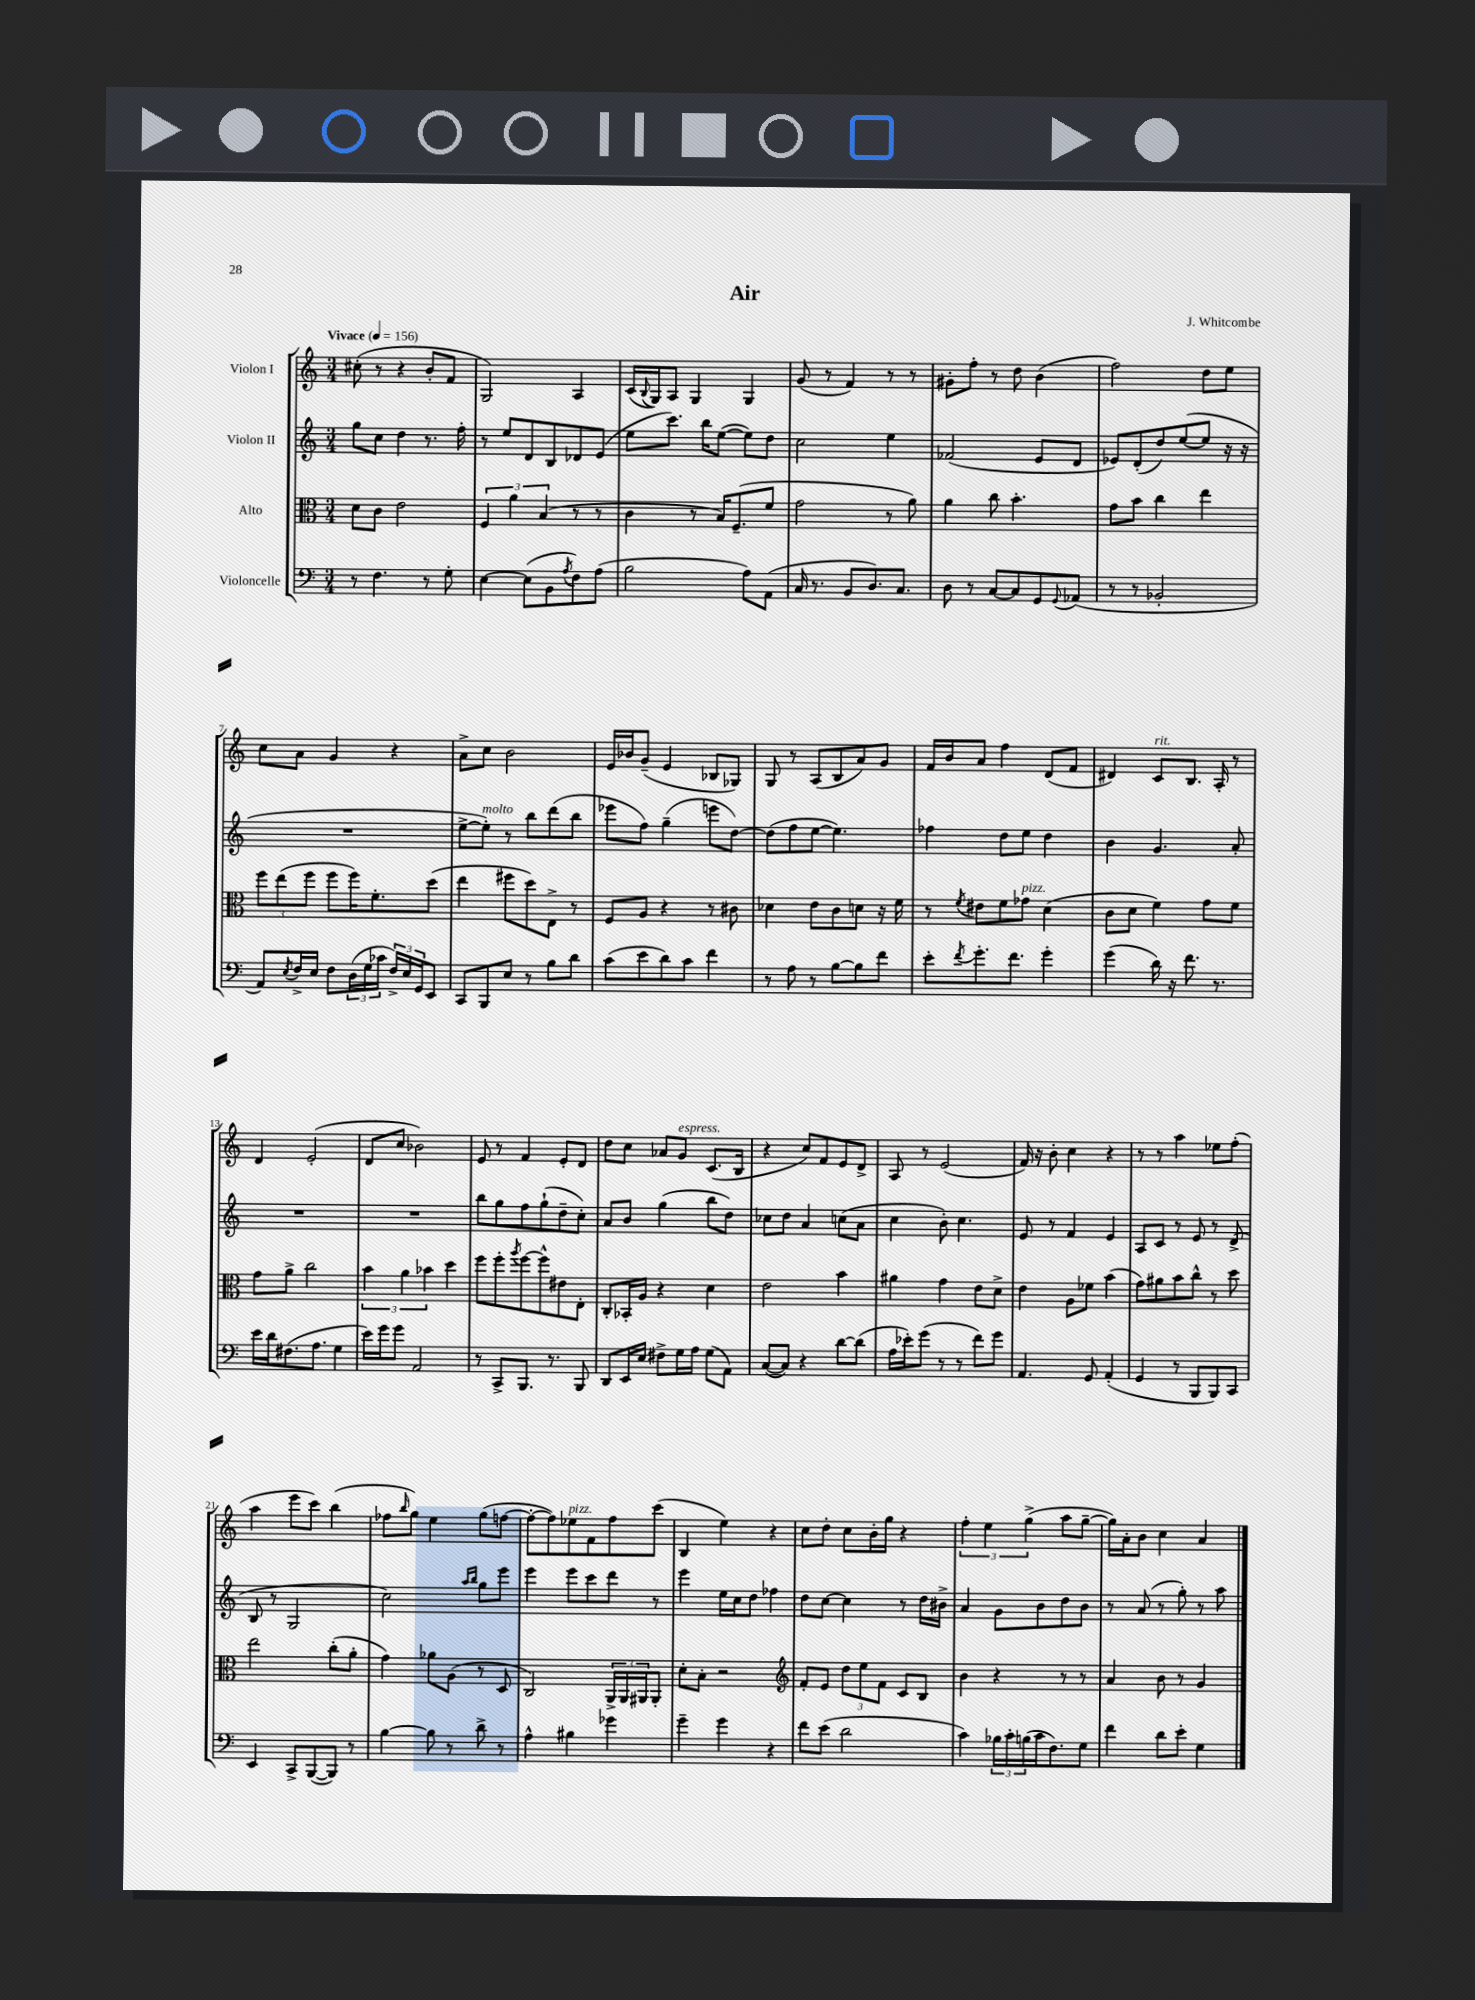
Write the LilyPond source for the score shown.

\header { title = "Air" composer = "J. Whitcombe" }
<<
\new StaffGroup <<
\new Staff = "s0" \with { instrumentName = "Violon I" } {
    \clef treble \key c \major \numericTimeSignature \time 3/4 \tempo "Vivace" 4 = 156
    cis''8-.( r8 r4 b'8-. f'8 |
    g2) a4 |
    c'16( \appoggiatura { b8 } g16) a8 g4 g4 |
    g'8( r8 f'4) r8 r8 |
    gis'8-. f''8-. r8 d''8 b'4( |
    f''2) d''8 e''8 |
    c''8 a'8 g'4 r4 |
    a'8-> c''8 b'2 |
    e'16 bes'16 g'8--( e'4 bes8 ges8) |
    g8 r8 a8( b8 a'8) g'8 |
    f'16 b'16 a'8 f''4 d'8( f'8 |
    dis'4) c'8^\markup { \italic "rit." } b8. a16-. r8 |
    d'4 e'2-.( |
    d'8 c''8 bes'2) |
    e'8 r8 f'4 e'8-. d'8 |
    d''8 c''8 aes'8 g'8^\markup { \italic "espress." } c'8.( b16 |
    r4 c''8) f'8 e'8 d'8-> |
    a8 r8 e'2( |
    f'16) r16 b'8-. c''4 r4 |
    r8 r8 a''4 ees''8 f''8-.( |
    a''4 e'''8 c'''8) b''4( |
    fes''8 \grace { b''16 } g''8) e''4 g''8( f''8~ |
    f''8~-. f''8) ees''8^\markup { \italic "pizz." } f'8 f''8 c'''8( |
    b4 e''4) r4 |
    c''8 d''8-. c''8 b'16-. g''16 r4 |
    \tuplet 3/2 { f''4-. e''4 g''4->( } a''8 g''8~-- |
    g''16) a'16-. b'8 c''4 a'4 \bar "|." |
}
\new Staff = "s1" \with { instrumentName = "Violon II" } {
    \clef treble \key c \major \numericTimeSignature \time 3/4
    g''8 c''8 d''4 r8. f''16-. |
    r8 e''8 d'8 b8 des'8 e'8( |
    e''8 c'''8.) b''16 e''8~( e''8) d''8 |
    c''2 e''4 |
    fes'2( e'8 d'8 |
    ees'8) d'8-.( d''8) e''8~( e''8 r16 r16 |
    R2. |
    e''8~-> e''8-.^\markup { \italic "molto" }) r8 b''8 d'''8( b''8 |
    ees'''8 f''8) g''4--( e'''8 d''8~) |
    d''8( f''8 e''8~ e''4.) |
    fes''4 d''8 e''8 d''4 |
    b'4 g'4. a'8-. |
    R2. |
    R2. |
    b''8 g''8 f''8 g''8-!( d''8-- c''8-.) |
    a'8 b'8 g''4( b''8 d''8) |
    ces''8 d''8 a'4 c''8( a'8 |
    c''4 b'8-.) c''4. |
    e'8 r8 f'4 e'4 |
    a8 c'8 r8 e'8 r8 d'8->( |
    b8 r8 g2 |
    c''2) \grace { a''16 b''16 } g''8 e'''8 |
    e'''4 e'''8 c'''8 d'''8 r8 |
    e'''4 e''16 c''16 d''8 fes''4 |
    d''8 c''8~ c''4 r8 d''16 bis'16-> |
    a'4 g'8 b'8 d''8 b'8 |
    r8 a'8( r8 g''8-.) r8 a''8 \bar "|." |
}
\new Staff = "s2" \with { instrumentName = "Alto" } {
    \clef alto \key c \major \numericTimeSignature \time 3/4
    d'8 c'8 e'2 |
    \tuplet 3/2 { f4 a'4 b4( } r8 r8 |
    c'4 r8 b16) f8.--( f'8 |
    g'2 r8 a'8) |
    a'4 c''8 b'4.-. |
    g'8 b'8 c''4 e''4 |
    \tuplet 3/2 { f''8 e''8( f''8 } f''8 f''16) f'8.-. d''8( |
    e''4 fis''8 d''8) e8-> r8 |
    f8 a8 r4 r8 cis'8 |
    des'4 e'8 c'8 d'8 r16 f'16 |
    r8 \acciaccatura { f'8 } eis'8 f'8 ges'8^\markup { \italic "pizz." } d'4( |
    c'8 d'8 f'4) g'8 f'8 |
    g'8 a'8-> c''2 |
    \tuplet 3/2 { b'4 a'4 bes'4 } d''4 |
    f''8 f''8-. \acciaccatura { a''8 } f''8~ f''8-^ eis'8 e8-. |
    c8-. bes,16-. a16 r4 d'4 |
    e'2 b'4 |
    ais'4 g'4 e'8 d'8-> |
    e'4 a8 fes'8 b'4( |
    g'8) ais'8 b'8 c''8-^ r8 d''8 |
    e''2 c''8-.( a'8-. |
    g'4) aes'8 a8( r8 d8 |
    c2) \tuplet 3/2 { a,16-> a,16 ais,16 } ais,8-. |
    d'8-. b8-. r2 |
    \clef treble f'8-. e'8 \tuplet 3/2 { d''8 e''8 f'8 } c'8 b8 |
    b'4 r4 r8 r8 |
    a'4 b'8 r8 g'4 \bar "|." |
}
\new Staff = "s3" \with { instrumentName = "Violoncelle" } {
    \clef bass \key c \major \numericTimeSignature \time 3/4
    r8 f4. r8 g8-. |
    e4~ e8( b,8 \acciaccatura { a8 } f8) a8( |
    b2 a8) a,8( |
    c16 r8. b,8 d8.) c8. |
    d8 r8 c8~ c8 g,8 \appoggiatura { g,8 } aes,8( |
    r8 r8 bes,2-. |
    a,8) \acciaccatura { e8 } f16-> e16 f8 \tuplet 3/2 { d16( g16 ces'16 } \tuplet 3/2 { f16->) e16 g,16 } e,8 |
    c,8 b,,8 e8 r8 b8 d'8 |
    c'8( e'8 d'8) c'8 f'4 |
    r8 a8 r8 b8~ b8 f'8 |
    e'8-. \acciaccatura { f'8 } g'8.-. f'8. g'4-. |
    g'4( d'16) r16 f'8. r8. |
    e'16 d'16 fis8.( a8. g4 |
    e'16) g'16 g'8 a,2 |
    r8 c,8-> b,,8. r8. b,,8 |
    d,8 e,16 e16 fis8-> g16 a16 g8( a,8) |
    c8~( c8) r4 d'8~ d'8( |
    a16 ees'16-.) g'8( r8 r8 f'8) g'8 |
    a,4. g,8 a,4-.( |
    g,4 r8 b,,8 b,,8) c,8 |
    e,4 c,8-> b,,8~( b,,8) r8 |
    b4~ b8 r8 d'8-> r8 |
    a4-^ bis4 ges'4 |
    g'4-- g'4 r4 |
    f'8 e'8( d'2 |
    c'4) \tuplet 3/2 { bes16 c'16-. b16( } c'16 f8.) g8 |
    f'4 d'8 e'8-. g4 \bar "|." |
}
>>
>>
